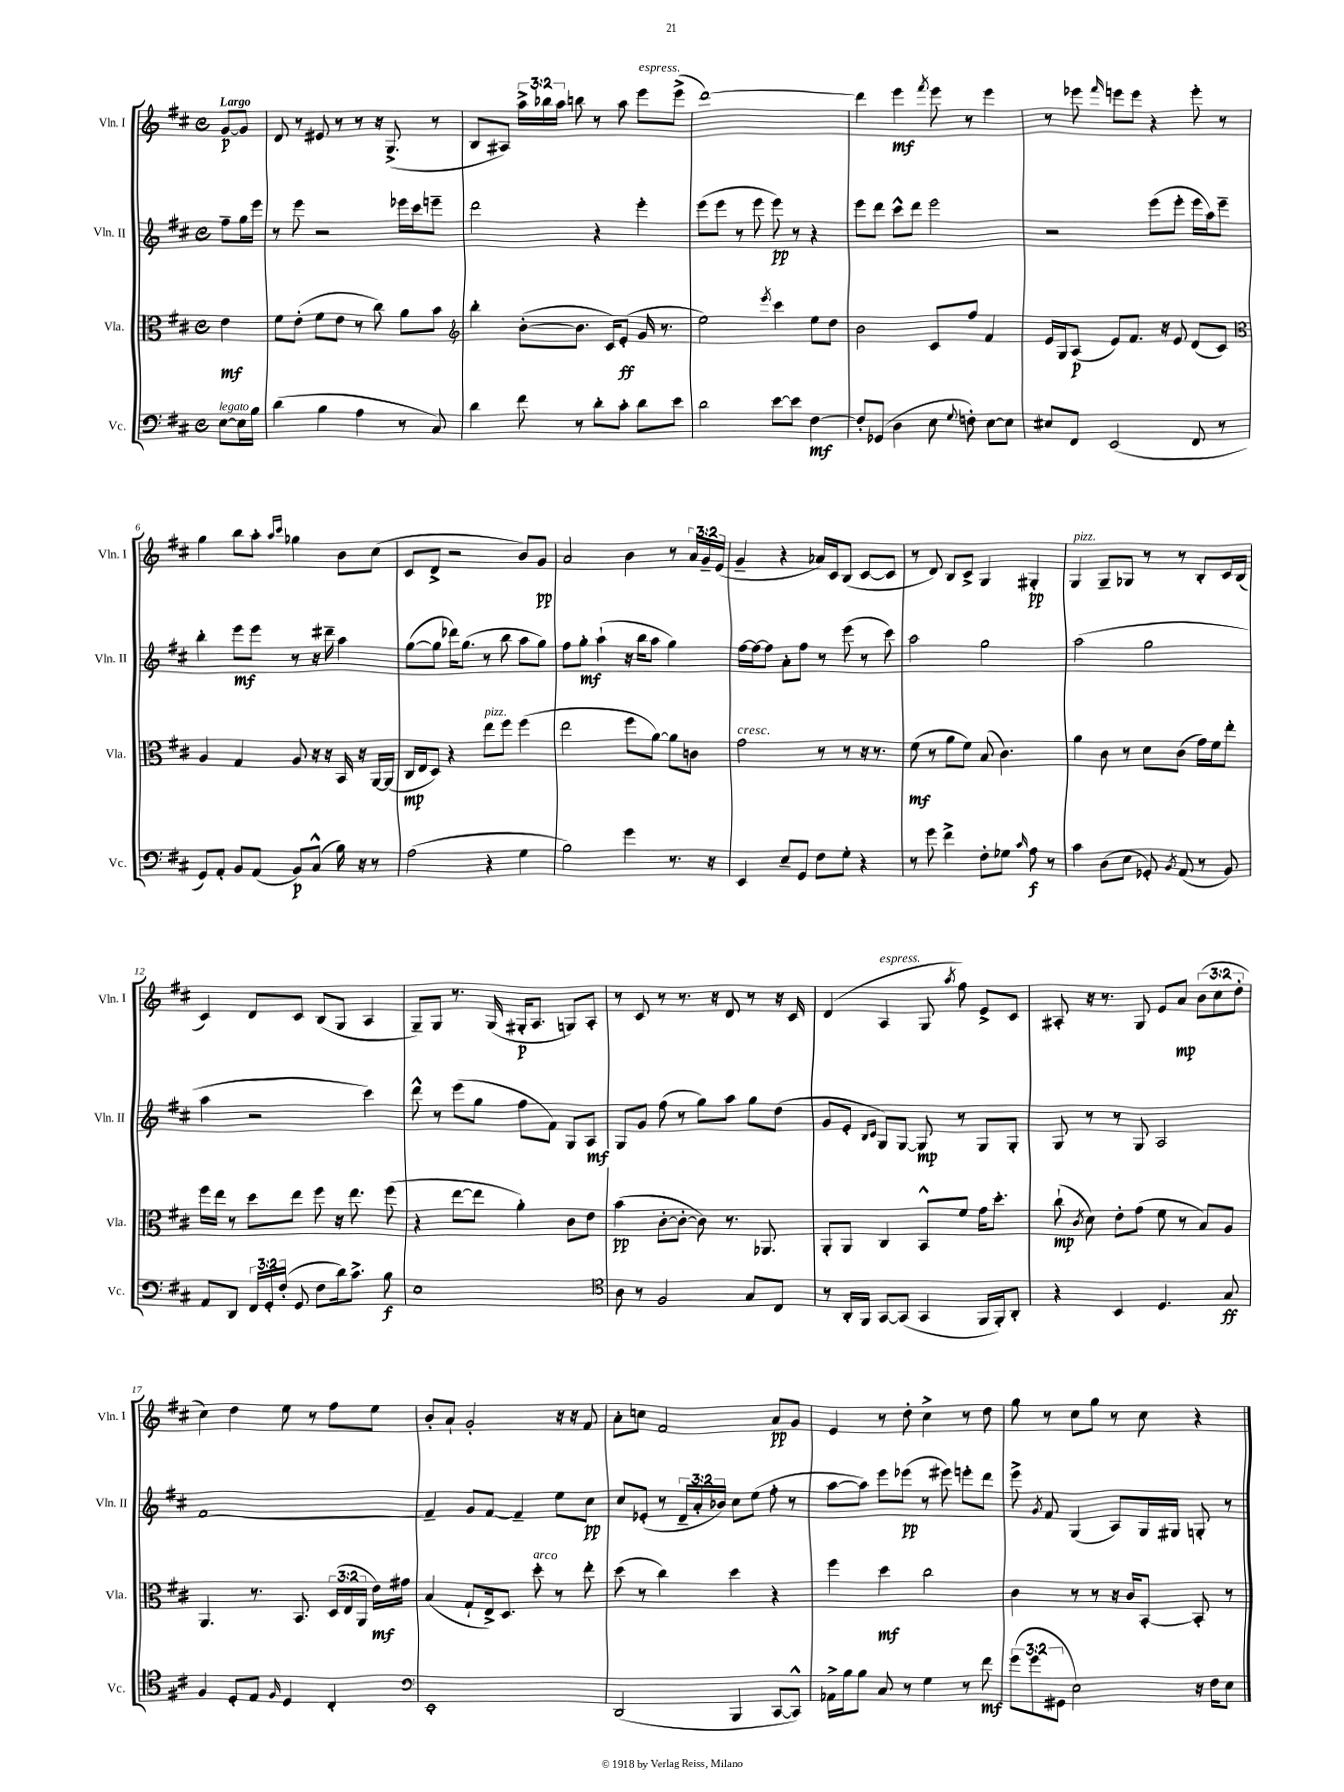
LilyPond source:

<<
\new StaffGroup <<
\new Staff = "s0" \with { instrumentName = "Vln. I" shortInstrumentName = "Vln. I" } {
    \clef treble \key d \major \defaultTimeSignature \time 4/4 \override Staff.TupletNumber.text = #tuplet-number::calc-fraction-text \partial 4 \tempo "Largo"
    \autoBeamOff g'8[~\p g'8] |
    d'8 r8 eis'8 r8 r8 r16 g8.->( r8 |
    b8[ ais8]) \tuplet 3/2 { a''16[-> bes''16 a''16] } b''8 r8 a''8 e'''8[^\markup { \italic "espress." } e'''8]->( |
    d'''1~) |
    d'''4 e'''4\mf \acciaccatura { fis'''8 } e'''8 r8 e'''4 |
    r8 ees'''8 \grace { fis'''16 } e'''8[ e'''8] r4 e'''8-. r8 |
    g''4 b''8[ a''8]-. \grace { a''16[ cis'''16] } ges''4 b'8[ cis''8]( |
    cis'8[ d'8]-> r2 b'8[) g'8]\pp |
    a'2 b'4 r8 \tuplet 3/2 { a'16[ g'16-- e'16]( } |
    g'4-- r4 aes'16[) cis'16 b8]( cis'8[~ cis'8] |
    r8 d'8) b8[ cis'8]-> g4 gis4-.\pp |
    g4^\markup { \italic "pizz." } g8[-- ges8] r8 r8 b8[-. cis'16 b16]( |
    cis'4) d'8[ cis'8] b8[( g8] a4 |
    g8[--) g8] r8. g16( gis16[-.\p a8.] g8[) a8]-. |
    r8 cis'8 r8 r8. r16 d'8 r8 r16 cis'16 |
    d'4( a4^\markup { \italic "espress." } g8 \acciaccatura { a''8 } fis''8) e'8[-> cis'8] |
    ais8-. r16 r8. g8 e'8[ a'8]\mp \tuplet 3/2 { b'8[( cis''8 d''8]-. } |
    cis''4) d''4 e''8 r8 fis''8[ e''8] |
    b'8[-. a'8]-! g'2-. r16 r16 fis'8 |
    a'8[-. c''8] fis'2 a'8[\pp g'8] |
    e'4 r8 d''8-. cis''4-> r8 d''8 |
    g''8 r8 cis''8[ g''8] r8 cis''8 r4 \bar "|." |
}
\new Staff = "s1" \with { instrumentName = "Vln. II" shortInstrumentName = "Vln. II" } {
    \clef treble \key d \major \defaultTimeSignature \time 4/4 \override Staff.TupletNumber.text = #tuplet-number::calc-fraction-text \partial 4
    \autoBeamOff fis''8[-- g''16 e'''16] |
    r8 e'''8 r2 ees'''16[ cis'''16 e'''8]-- |
    d'''2 r4 e'''4-. |
    e'''8[( e'''8] r8 e'''8 e'''8\pp) r8 r4 |
    e'''8[ d'''8] cis'''8[-^ d'''8] e'''2 |
    r2 e'''8[( e'''8]-. e'''16[ a''16) e'''8]-- |
    b''4-. e'''8[\mf e'''8] r8 r16 dis'''16-- a''4 |
    g''8[~( g''8] des'''16[) g''8.]( r8 b''8 a''8[ g''8]) |
    fis''8[ g''8]-.\mf a''4-!( r16 b''16[ a''8] g''4) |
    fis''16[~ fis''16~ fis''8] a'8[-. fis''8] r8 e'''8( r8 cis'''8) |
    a''2 g''2 |
    a''2( g''2 |
    a''4 r2 cis'''4) |
    d'''8-^ r8 e'''8[( g''8] fis''8[ fis'8]) g8[ a8]\mf |
    g8[ g'8] fis''8( r8 g''8[) a''8] g''8[ d''8]( |
    g'8[ e'8]-. \grace { b16[ cis'16] } g8[) g8]~ g8\mp r8 g8[ g8]-. |
    g8 r8 r8 g8 a2 |
    fis'1~ |
    fis'4-- g'8[ fis'8]~ fis'4-- e''8[ cis''8]\pp |
    cis''8[ ees'8]-.( r8 \tuplet 3/2 { d'16[-- a'16-. bes'16]) } cis''8[ e''8]( fis''8-. r8 |
    a''8[~ a''8]) e'''8[ ees'''8]\pp( r8 eis'''8) e'''8[-. d'''8] |
    e'''8-> \acciaccatura { g'8 } fis'8 g4( a8[) g16 gis16] g8-. r8 \bar "|." |
}
\new Staff = "s2" \with { instrumentName = "Vla." shortInstrumentName = "Vla." } {
    \clef alto \key d \major \defaultTimeSignature \time 4/4 \override Staff.TupletNumber.text = #tuplet-number::calc-fraction-text \partial 4
    \autoBeamOff e'4\mf |
    fis'8[ e'8]-.( fis'8[ e'8] r8 cis''8) a'8[ b'8] |
    \clef treble b''4-. b'8[~-.( b'8.] cis'16[) e'8]-.\ff( g'16 r8. |
    e''2) \acciaccatura { e'''8 } cis'''4 e''8[ d''8] |
    b'2 cis'8[ fis''8] fis'4 |
    e'16[ g16 a8]\p( e'8[) fis'8.] r16 e'8 d'8[( cis'8]) |
    \clef alto a4 g4 a8 r16 r16 b,16 r16 a,16[~ a,16]( |
    cis16[\mp e16 d8]) r4 e''8[^\markup { \italic "pizz." } fis''8] fis''4( |
    e''2 fis''8[ a'8]~) a'8[ c'8] |
    g'2^\markup { \italic "cresc." } r8 r8 r16 r8. |
    fis'8\mf( r8 a'8[ fis'8]) b8( cis'4.) |
    a'4 cis'8 r8 d'8[ cis'8]( g'16[) fis'16 e''8]-. |
    fis''16[ e''16] r8 d''8[ e''8] fis''8 r16 e''8. fis''8( |
    r4 e''8[~ e''8] a'4-.) cis'8[ e'8] |
    b'4\pp( cis'8[~-. cis'8]~-. cis'8) r8. aes,8. |
    a,8[-. a,8] cis4 b,8[-^ fis'8] g'16[ d''8.]-. |
    cis''8-!\mp( \acciaccatura { cis'8 } d'8) e'8[-. g'8]( fis'8 r8 b8[) a8] |
    a,4. r8. b,8. \tuplet 3/2 { d16[( e16 a,16] } e'16[\mf) gis'16] |
    b4( g8[-! e16->) d8.] d''8-.^\markup { \italic "arco" } r8 e''8-. |
    d''8( r8 cis''4) d''4 r4 |
    fis''4 d''4\mf cis''2 |
    cis'4 r8 r8 r16 cis'16[ b,8]~-. b,8-. r8 \bar "|." |
}
\new Staff = "s3" \with { instrumentName = "Vc." shortInstrumentName = "Vc." } {
    \clef bass \key d \major \defaultTimeSignature \time 4/4 \override Staff.TupletNumber.text = #tuplet-number::calc-fraction-text \partial 4
    \autoBeamOff e8[~^\markup { \italic "legato" } e16 b16] |
    d'4( b4 a4 r8 cis8) |
    d'4 fis'8 r8 d'8[-. cis'8]-. d'8[ e'8] |
    d'2 e'8[~ e'8] fis4~\mf |
    fis8[-. ges,8]( d4 e8 \appoggiatura { g8 } f8-.) e8[~ e8] |
    eis8[ fis,8] e,2( fis,8 r8 |
    g,8[) a,8]-. b,8[ a,8]( b,8[\p) cis8]-^( b16) r16 r8 |
    a2( r4 g4 |
    b2) g'4 r8. r16 |
    e,4 e8[-- g,8] fis8[ g8]-. r4 |
    r8 g'8 fis'4-> fis8[-. ges8] \grace { cis'16 } a8\f r8 |
    cis'4 d8[( e8] ges,8-.) \acciaccatura { b,8 } a,8( r8 b,8) |
    a,8[ d,8] \tuplet 3/2 { fis,16[ g,16-. fis16]-.( } g,8 fis8[ d'16) cis'8.]-> b8\f |
    e1 |
    \clef tenor a8 r8 fis2 g8[ cis8] |
    r8 a,16[-. fis,16] g,8[~ g,8]( g,4 fis,16[ fis,16-.) a,8]-. |
    r4 b,4 d4. g8\ff |
    fis4 d8[-. e8] \grace { fis16 } d4 cis4-. |
    \clef bass e,1-. |
    d,2( b,,4 cis,8[~ cis,8]-^) |
    aes,16[-> b16 b8] cis8 r8 g4 r8 fis'8\mf |
    \tuplet 3/2 { g'8[( g'8 gis,8] } e2) r16 fis16[ e8] \bar "|." |
}
>>
>>
